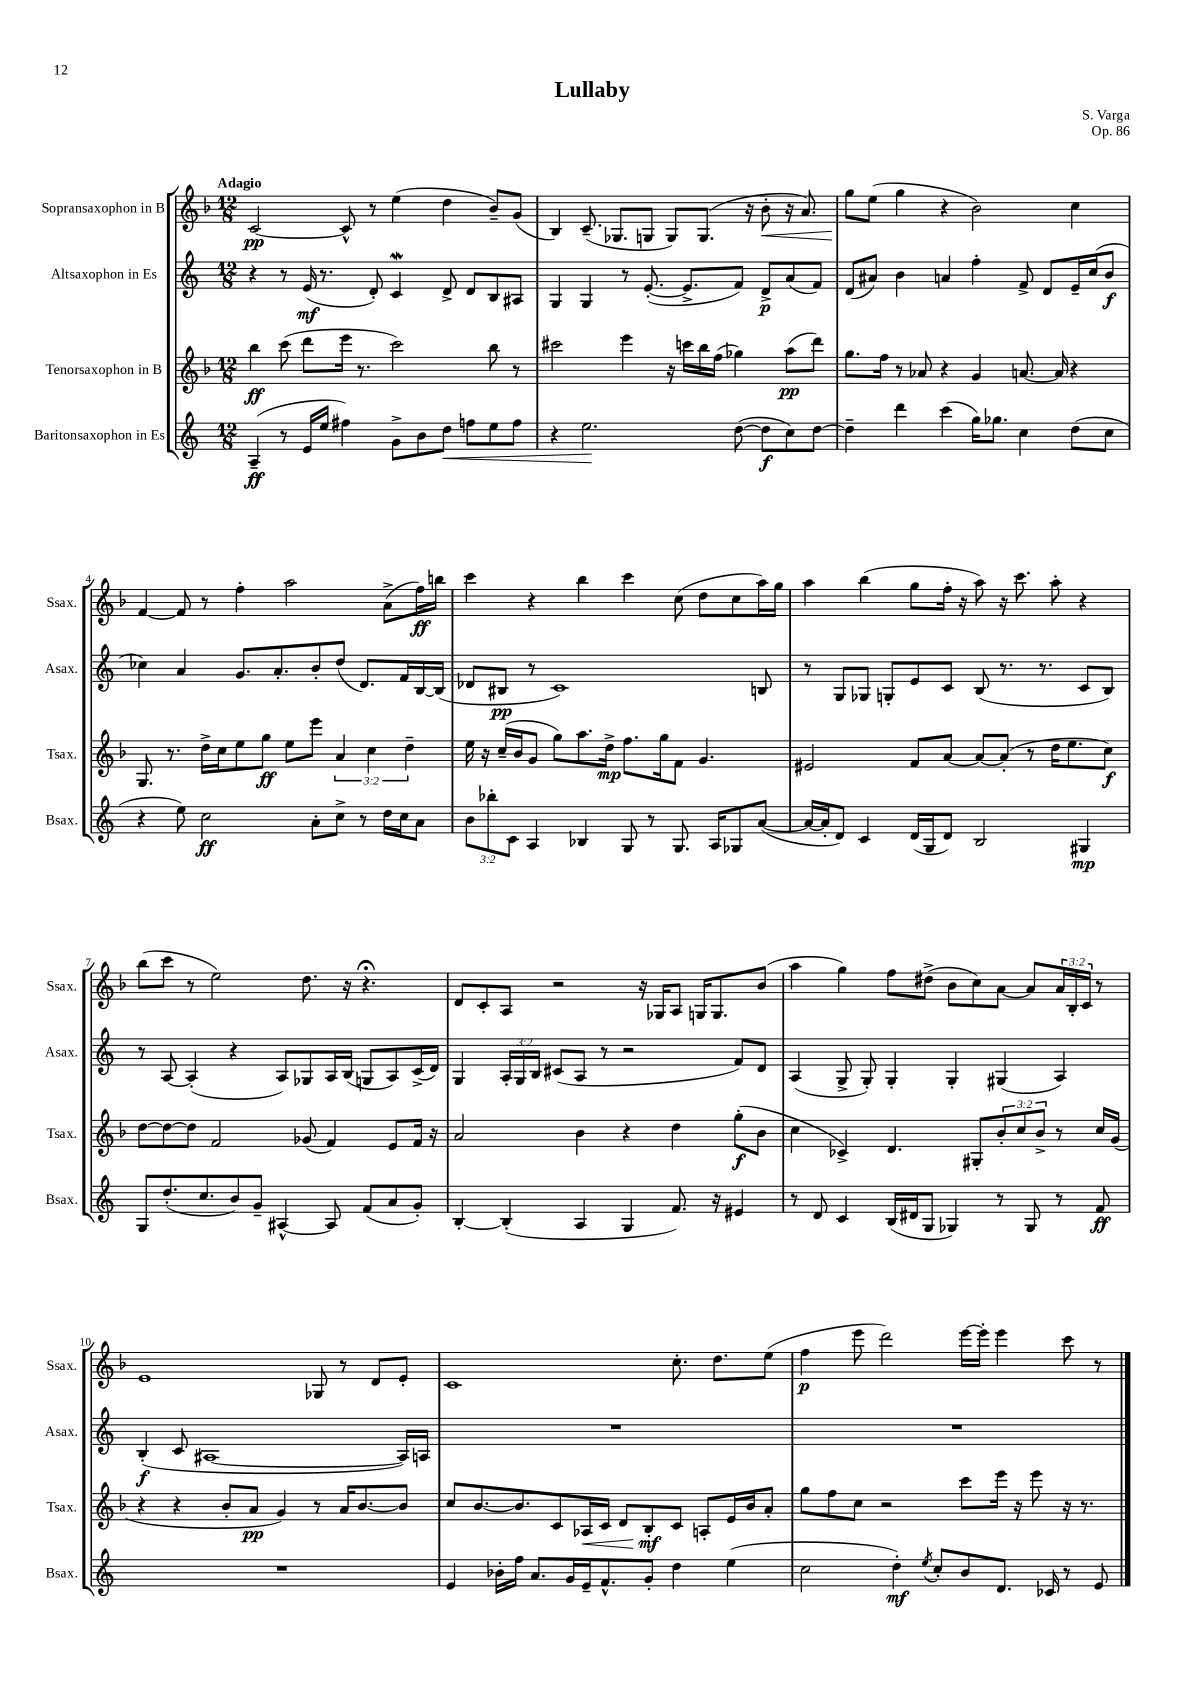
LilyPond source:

\header { title = "Lullaby" composer = "S. Varga" opus = "Op. 86" }
<<
\new StaffGroup <<
\new Staff = "s0" \with { instrumentName = "Sopransaxophon in B" shortInstrumentName = "Ssax." } {
    \clef treble \key f \major \numericTimeSignature \time 12/8 \override Staff.TupletNumber.text = #tuplet-number::calc-fraction-text \tempo "Adagio"
    c'2~\pp c'8-^ r8 e''4( d''4 bes'8--) g'8( |
    bes4) c'8.--( ges8. g8 g8) g8.( r16 bes'8-.\< r16 a'8.) |
    g''8\! e''8( g''4 r4 bes'2) c''4 |
    f'4~ f'8 r8 f''4-. a''2 a'8->( f''16\ff) b''16 |
    c'''4 r4 bes''4 c'''4 c''8( d''8 c''8 a''16) g''16 |
    a''4 bes''4( g''8 f''16-. r16 a''8) r16 c'''8. a''8-. r4 |
    bes''8( c'''8 r8 e''2) d''8. r16 r4.\fermata |
    d'8 c'8-. a8 r2 r16 ges16 a8 g16 g8. bes'8( |
    a''4 g''4) f''8 dis''8->( bes'8 c''8) a'8~ a'8 \tuplet 3/2 { a'16 bes16-. c'16 } r8 |
    e'1 ges8 r8 d'8 e'8-. |
    c'1 c''8.-. d''8. e''8( |
    f''4\p e'''8 d'''2) e'''16~ e'''16-. e'''4 c'''8 r8 \bar "|." |
}
\new Staff = "s1" \with { instrumentName = "Altsaxophon in Es" shortInstrumentName = "Asax." } {
    \clef treble \key c \major \numericTimeSignature \time 12/8 \override Staff.TupletNumber.text = #tuplet-number::calc-fraction-text
    r4 r8 e'16\mf( r8. d'8-.) c'4\mordent d'8-> d'8 b8 ais8 |
    g4 g4 r8 e'8.~-.( e'8.-> f'8) d'8->\p a'8( f'8) |
    d'8( ais'8) b'4 a'4 f''4-. f'8-> d'8 e'16-- c''16( b'8\f |
    ces''4) a'4 g'8. a'8.-. b'8-. d''8( d'8.) f'16 b16~ b16( |
    des'8 bis8\pp r8 c'1) b8 |
    r8 g8 ges8 g8-. e'8 c'8 b8( r8. r8. c'8 b8) |
    r8 a8~ a4-.( r4 a8) ges8 a16 b16( g8 a8) c'16->( d'16) |
    g4 \tuplet 3/2 { a16-. g16 b16 } cis'8( a8 r8 r2 f'8) d'8 |
    a4( g8-> g8-.) g4-. g4-. gis4( a4) |
    b4-.\f( c'8 ais1~ ais16) a16 |
    R1. |
    R1. \bar "|." |
}
\new Staff = "s2" \with { instrumentName = "Tenorsaxophon in B" shortInstrumentName = "Tsax." } {
    \clef treble \key f \major \numericTimeSignature \time 12/8 \override Staff.TupletNumber.text = #tuplet-number::calc-fraction-text
    bes''4\ff c'''8( d'''8 e'''16 r8. c'''2) bes''8 r8 |
    cis'''2 e'''4 r16 c'''16 bes''16 f''16( ges''4) a''8\pp( d'''8) |
    g''8. f''16 r8 aes'8 r4 g'4 a'8.~ a'16 r4 |
    g8. r8. d''16-> c''16 e''8 g''8\ff e''8 e'''8 \tuplet 3/2 { a'4 c''4 d''4-- } |
    e''16 r16 c''16--( bes'16 g'8 g''8) a''8. d''16->\mp f''8. g''16 f'8 g'4. |
    eis'2 f'8 a'8~ a'8~ a'8-.( r8 d''16 e''8. c''8\f) |
    d''8~ d''8~ d''8 f'2 ges'8( f'4) e'8 f'16 r16 |
    a'2 bes'4 r4 d''4 g''8-.\f( bes'8 |
    c''4 ces'4->) d'4. gis8-. \tuplet 3/2 { bes'8-. c''8 bes'8-> } r8 c''16 g'16( |
    r4 r4 bes'8-. a'8\pp g'4) r8 a'16 bes'8.~ bes'8 |
    c''8 bes'8.~ bes'8. c'8 aes16\< c'16 d'8 bes8-.\mf\! c'8 a8-. e'16 bes'16 a'8-. |
    g''8 f''8 c''8 r2 c'''8 e'''16 r16 e'''8 r16 r8. \bar "|." |
}
\new Staff = "s3" \with { instrumentName = "Baritonsaxophon in Es" shortInstrumentName = "Bsax." } {
    \clef treble \key c \major \numericTimeSignature \time 12/8 \override Staff.TupletNumber.text = #tuplet-number::calc-fraction-text
    a4--\ff( r8 e'16 e''16 fis''4) g'8-> b'8 d''8\< f''8 e''8 f''8 |
    r4 e''2.\! d''8~( d''8\f c''8) d''8~ |
    d''4-- d'''4 c'''4( g''16) ges''8. c''4 d''8( c''8 |
    r4 e''8) c''2\ff a'8-. c''8-> r8 d''16 c''16 a'8 |
    \tuplet 3/2 { b'8 bes''8-. c'8 } a4 bes4 g8 r8 g8. a16 ges8 a'8~( |
    a'16~ a'16-. d'8) c'4 d'16( g16 d'8) b2 gis4\mp |
    g8 d''8.-.( c''8. b'8) g'8-- ais4~-^ ais8 f'8( a'8 g'8-.) |
    b4~-. b4-.( a4 g4 f'8.) r16 eis'4 |
    r8 d'8 c'4 b16( dis'16 g8 ges4) r8 ges8 r8 f'8\ff |
    R1. |
    e'4 bes'16-. f''16 a'8. g'16 e'16-- f'8.-^ g'8-. d''4 e''4( |
    c''2 d''4-.\mf) \acciaccatura { e''8 } c''8-. b'8 d'8. ces'16 r8 e'8 \bar "|." |
}
>>
>>
